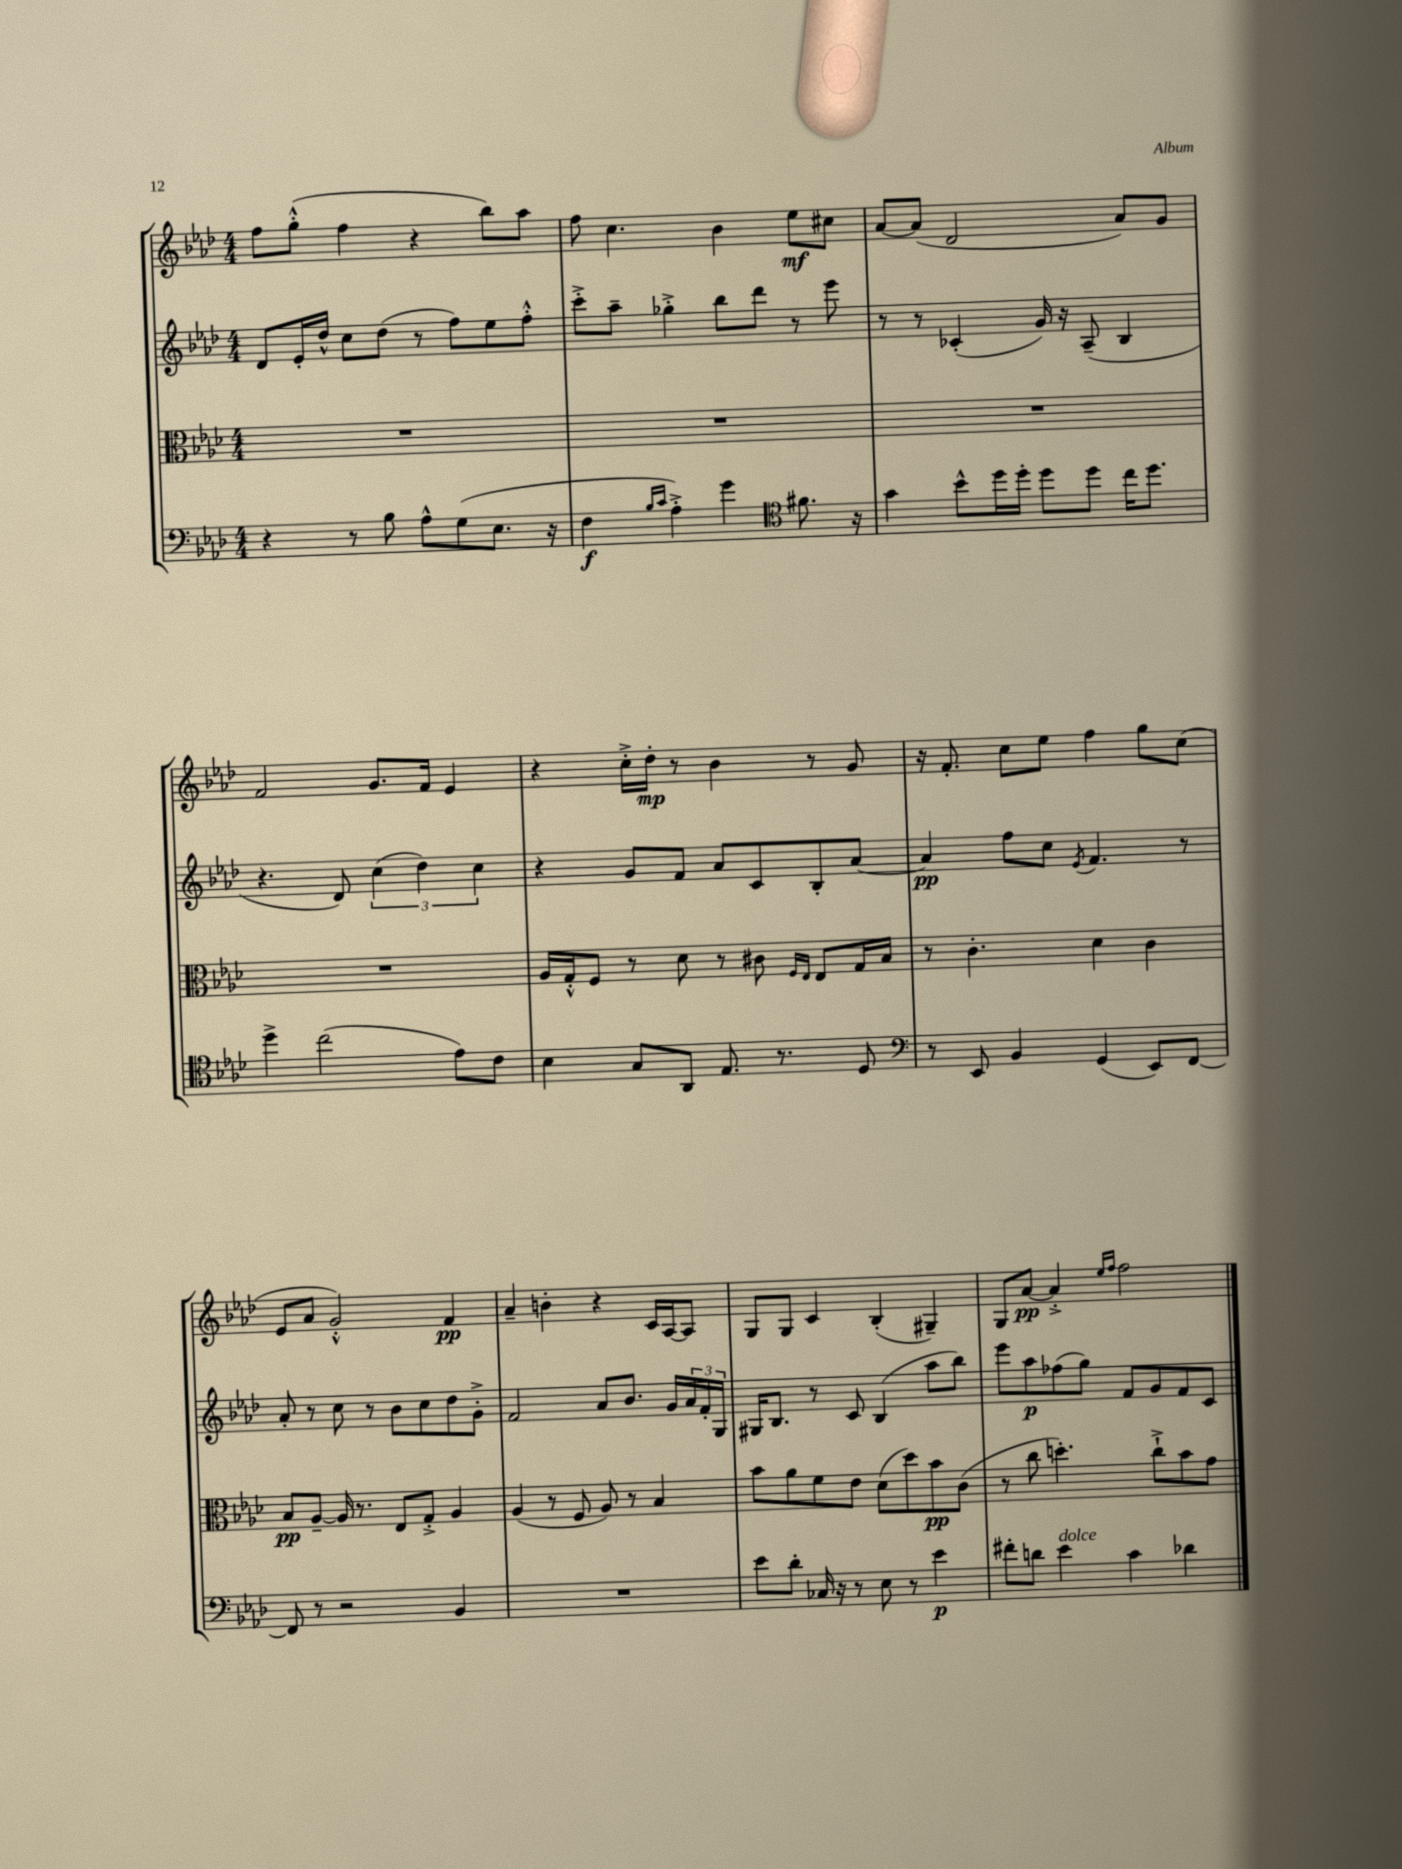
<<
\new StaffGroup <<
\new Staff = "s0" {
    \clef treble \key aes \major \numericTimeSignature \time 4/4
    f''8 g''8-.-^( f''4 r4 bes''8) aes''8 |
    f''8 c''4. bes'4 ees''8\mf cis''8 |
    aes'8~ aes'8( des'2 aes'8) g'8 |
    f'2 g'8. f'16 ees'4 |
    r4 c''16-.-> des''16-.\mp r8 bes'4 r8 g'8 |
    r16 f'8.-. c''8 ees''8 f''4 g''8 c''8( |
    ees'8 aes'8 g'2-.-^) f'4\pp |
    aes'4-- b'4-. r4 c'16 aes16~ aes8 |
    g8 g8 c'4 bes4-.( gis4--) |
    g8 aes'8~\pp aes'4-.-> \grace { ees''16 f''16 } f''2 \bar "|." |
}
\new Staff = "s1" {
    \clef treble \key aes \major \numericTimeSignature \time 4/4
    des'8 ees'16-. des''16-^ c''8 des''8( r8 f''8) ees''8 f''8-.-^ |
    c'''8-.-> aes''8-- ges''4-.-> bes''8 des'''8 r8 ees'''8 |
    r8 r8 ces'4-.( g'16) r16 aes8--( bes4 |
    r4. des'8) \tuplet 3/2 { c''4( des''4) c''4 } |
    r4 g'8 f'8 aes'8 c'8 bes8-. aes'8~ |
    aes'4\pp f''8 c''8 \acciaccatura { ees'8 } f'4. r8 |
    aes'8-. r8 c''8 r8 bes'8 c''8 des''8 g'8-.-> |
    f'2 aes'8 bes'8. g'16 \tuplet 3/2 { aes'16 f'16-. g16 } |
    gis16 bes8. r8 c'8 bes4( aes''8 bes''8) |
    ees'''8 aes''8\p fes''8( g''8) f'8 g'8 f'8 c'8 \bar "|." |
}
\new Staff = "s2" {
    \clef alto \key aes \major \numericTimeSignature \time 4/4
    R1 |
    R1 |
    R1 |
    R1 |
    aes16 g16-.-^ f8 r8 des'8 r8 cis'8 \grace { f16 ees16 } ees8 g16 bes16 |
    r8 c'4.-. des'4 c'4 |
    bes8\pp aes8~-- aes16 r8. ees8 g8-.-> aes4 |
    aes4( r8 f8 aes8) r8 bes4 |
    bes'8 aes'8 f'8 ees'8 des'8( des''8) bes'8\pp c'8( |
    r8 c''8 d''4.-.) c''8-!-> bes'8 g'8 \bar "|." |
}
\new Staff = "s3" {
    \clef bass \key aes \major \numericTimeSignature \time 4/4
    r4 r8 bes8 aes8-^ g8( ees8. r16 |
    f4\f \grace { bes16 c'16 } aes4-.->) g'4 \clef tenor fis'8. r16 |
    g'4 bes'8-^ des''16 des''16-. des''8 des''8 c''16 des''8. |
    des''4-> c''2( ees'8) c'8 |
    bes4 g8 aes,8 ees8. r8. des8 |
    \clef bass r8 ees,8 bes,4 g,4( ees,8) f,8~ |
    f,8 r8 r2 bes,4 |
    R1 |
    ees'8 des'8-. ces16 r16 r8 ees8 r8 ees'4\p |
    fis'8-. d'8 ees'4^\markup { \italic "dolce" } c'4 des'4 \bar "|." |
}
>>
>>
\layout { \context { \Score \remove "Bar_number_engraver" } }
